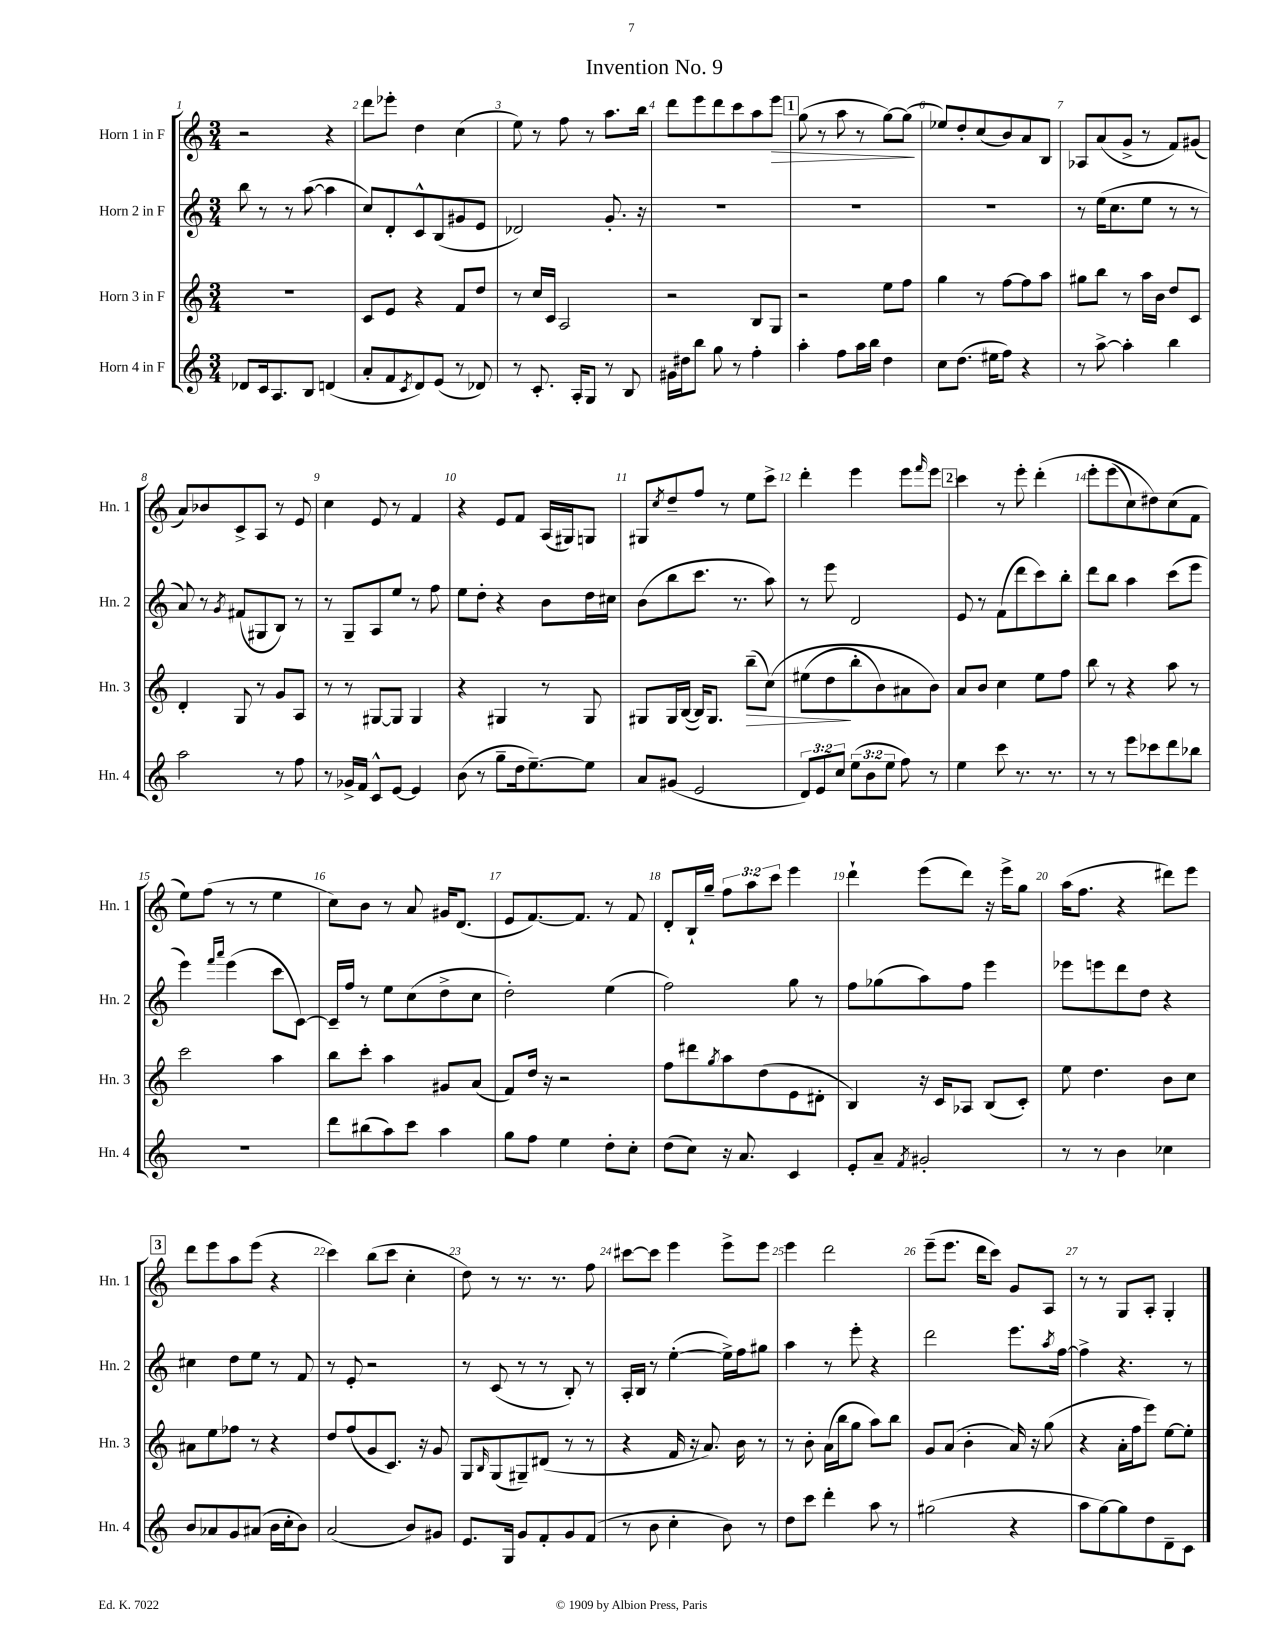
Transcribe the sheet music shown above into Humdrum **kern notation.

**kern	**kern	**kern	**kern
*staff4	*staff3	*staff2	*staff1
*clefG2	*clefG2	*clefG2	*clefG2
*k[]	*k[]	*k[]	*k[]
*M3/4	*M3/4	*M3/4	*M3/4
8d-	2.r	8bb	2r
16c	.	8r	.
8.A	.	.	.
.	.	8r	.
8B	.	([8aa	.
(4d	.	4aa]	4r
=	=	=	=
8a'	8c	8cc)	8ddd
8f	8e	8d'	8eee-'
8qc	.	.	.
8d)	4r	8c^^	4dd
(8e	.	(8B	.
8r	8f	8g#	(4cc
8d-)	8dd	8e	.
=	=	=	=
8r	8r	2d-)	8ee)
8.c'	16cc	.	8r
.	16c	.	.
.	2A	.	8ff
16A'	.	.	.
8G	.	.	8r
8r	.	8.g'	8.aa
8B	.	.	.
.	.	16r	16bb
=	=	=	=
16g#	2r	2.r	8ddd
16dd#	.	.	.
8bb	.	.	8eee
8gg	.	.	8ddd
8r	.	.	8ccc
4ff'	8B	.	8aa
.	8G	.	8eee
=	=	=	=
4aa'	2r	2.r	(8gg
.	.	.	8r
8ff	.	.	8aa
16aa	.	.	8r
16bb	.	.	.
4dd	8ee	.	[8gg)
.	8ff	.	(8gg]
=	=	=	=
8cc	4gg	2.r	8ee-)
(8.dd	.	.	8dd'
.	8r	.	(8cc
16ee#	.	.	.
8ff)	[8ff	.	8b)
4r	8ff]	.	8a
.	8aa	.	8B
=	=	=	=
8r	8gg#	8r	8A-
[8aa^	8bb	(16ee	(8a
.	.	8.cc	.
4aa']	8r	.	8g^
.	16aa	8ee	8r
.	16b	.	.
4bb	8dd	8r	8f)
.	8c	8r	(8g#
=	=	=	=
2aa	4d'	8a)	8a)
.	.	8r	8b-
.	.	8qg	.
.	8G	(8f#	8c^
.	8r	8G#	8A
8r	8g	8B)	8r
8ff	8A	8r	8e
=	=	=	=
8r	8r	8r	4cc
16g-^	8r	8G~	.
16f	.	.	.
8c^^	[8G#	8A	8e
[8e	8G#]	8ee	8r
4e]	4G#	8r	4f
.	.	8ff	.
=	=	=	=
(8b	4r	8ee	4r
8r	.	8dd'	.
8gg~	4G#	4r	8e
16dd	.	.	8f
[8.ee~)	.	.	.
.	8r	8b	(16A
.	.	.	16G#)
8ee]	8G#	16dd	8G
.	.	16cc#	.
=	=	=	=
8a	8G#	(8b	8G#
.	.	.	8qcc
(8g#	16G#	8bb	8dd~
.	([16B	.	.
2e	16B])	8.ccc	8ff
.	8.G#	.	.
.	.	.	8r
.	.	8.r	.
.	(8bb~	.	8ee
.	&(8cc)	8aa)	8ccc^
=	=	=	=
12d)	(8ee#	8r	4ddd'
12e	.	.	.
.	8dd	8eee	.
12cc	.	.	.
(12ee	8bb'	2d	4eee
12b	.	.	.
.	8b)	.	.
12ee	.	.	.
8ff)	8a#	.	8eee
.	.	.	16qqfff
8r	8b&)	.	8eee
=	=	=	=
4ee	8a	8e	4ccc
.	8b	8r	.
8ccc	4cc	(8f	8r
8.r	.	8ddd	8eee'
.	8ee	8ccc)	&(4ddd'
8.r	.	.	.
.	8ff	8bb'	.
=	=	=	=
8r	8bb	8ddd	8eee'
8r	8r	8bb	(8eee
8eee	4r	4aa	8cc)
8ccc-	.	.	8dd#&)
8ddd	8aa	(8ccc	(8cc
8bb-	8r	8eee	8f
=	=	=	=
2.r	2ccc	4eee)	8ee)
.	.	.	(8ff
.	.	16qqfff	.
.	.	16qqaaa	.
.	.	(4eee	8r
.	.	.	8r
.	4aa	8ccc	4ee
.	.	[8c)	.
=	=	=	=
8ddd	8bb	16c~]	8cc)
.	.	16ff	.
(8bb#	8ccc'	8r	8b
8aa)	4aa	8ee	8r
8ccc	.	(8cc	8a
4aa	8g#	8dd^	16g#
.	.	.	(8.d
.	(8a	8cc	.
=	=	=	=
8gg	8f)	2dd')	8e
8ff	16dd	.	[8.f)
.	16r	.	.
4ee	2r	.	.
.	.	.	8.f]
8dd'	.	(4ee	8r
8cc'	.	.	8f
=	=	=	=
(8dd	8ff	2ff)	8d'
8cc)	8ddd#	.	16B`
.	.	.	16gg~
.	8qgg	.	.
16r	8aa	.	12ff
8.a	.	.	.
.	.	.	12aa
.	(8dd	.	.
.	.	.	12ccc
4c	8e	8gg	4eee
.	8d#'	8r	.
=	=	=	=
8e'	4B)	8ff	4ddd`
8a~	.	(8gg-	.
8qf	.	.	.
2g#'	16r	8aa)	(8eee
.	16c	.	.
.	8A-	8ff	8ddd)
.	(8B	4eee	16r
.	.	.	16eee^
.	8c')	.	8gg
=	=	=	=
8r	8ee	8eee-	(16aa
.	.	.	8.ff
8r	4.dd	8eee	.
4b	.	8ddd	4r
.	.	8dd	.
4cc-	8b	4r	8ddd#)
.	8cc	.	8eee
=	=	=	=
8b	8a#	4cc#	8ddd
8a-	8ee	.	8eee
8g	8ff-	8dd	8aa
(8a#	8r	8ee	(8eee
16b	4r	8r	4r
16cc'	.	.	.
8b)	.	8f	.
=	=	=	=
(2a	8dd	8r	4ccc)
.	(8ff	8e'	.
.	8g	2r	(8bb
.	8.c)	.	8ccc
8b)	.	.	4cc'
.	16r	.	.
8g#	8g	.	.
=	=	=	=
8.e	8G	8r	8dd)
.	16qqB	.	.
.	(8G	(8c	8r
16G	.	.	.
8g	8G#~)	8r	8.r
8f'	(8d#	8r	.
.	.	.	8.r
8g	8r	8B')	.
(8f	8r	8r	8ff
=	=	=	=
8r	4r	16A'	[8ccc#
.	.	16B	.
8b	.	8r	8ccc#]
4cc'	16f	([4ee'	4eee
.	16r	.	.
.	8.a)	.	.
8b)	.	16ee^])	8eee^
.	16b	16ff	.
8r	8r	8gg#	8eee
=	=	=	=
8dd	8r	4aa	4eee
8ccc	8b'	.	.
4ddd'	(16a	8r	2ddd
.	16bb	.	.
.	8gg	8eee'	.
8aa	8aa)	4r	.
8r	8bb	.	.
=	=	=	=
(2gg#	8g	2ddd	(8eee~
.	(8a	.	8.eee
.	4b'	.	.
.	.	.	16ddd
.	.	.	8ccc)
4r	16a)	8.eee	8g
.	16r	.	.
.	(8gg	.	8A
.	.	8qaa	.
.	.	[16ff	.
=	=	=	=
8aa	4r	4ff^]	8r
[8gg)	.	.	8r
8gg]	16a'	4.r	8G
.	16ff	.	.
8dd	8eee)	.	8A'
8d~	[8ee	.	4G'
8c	8ee']	8r	.
==	==	==	==
*-	*-	*-	*-
